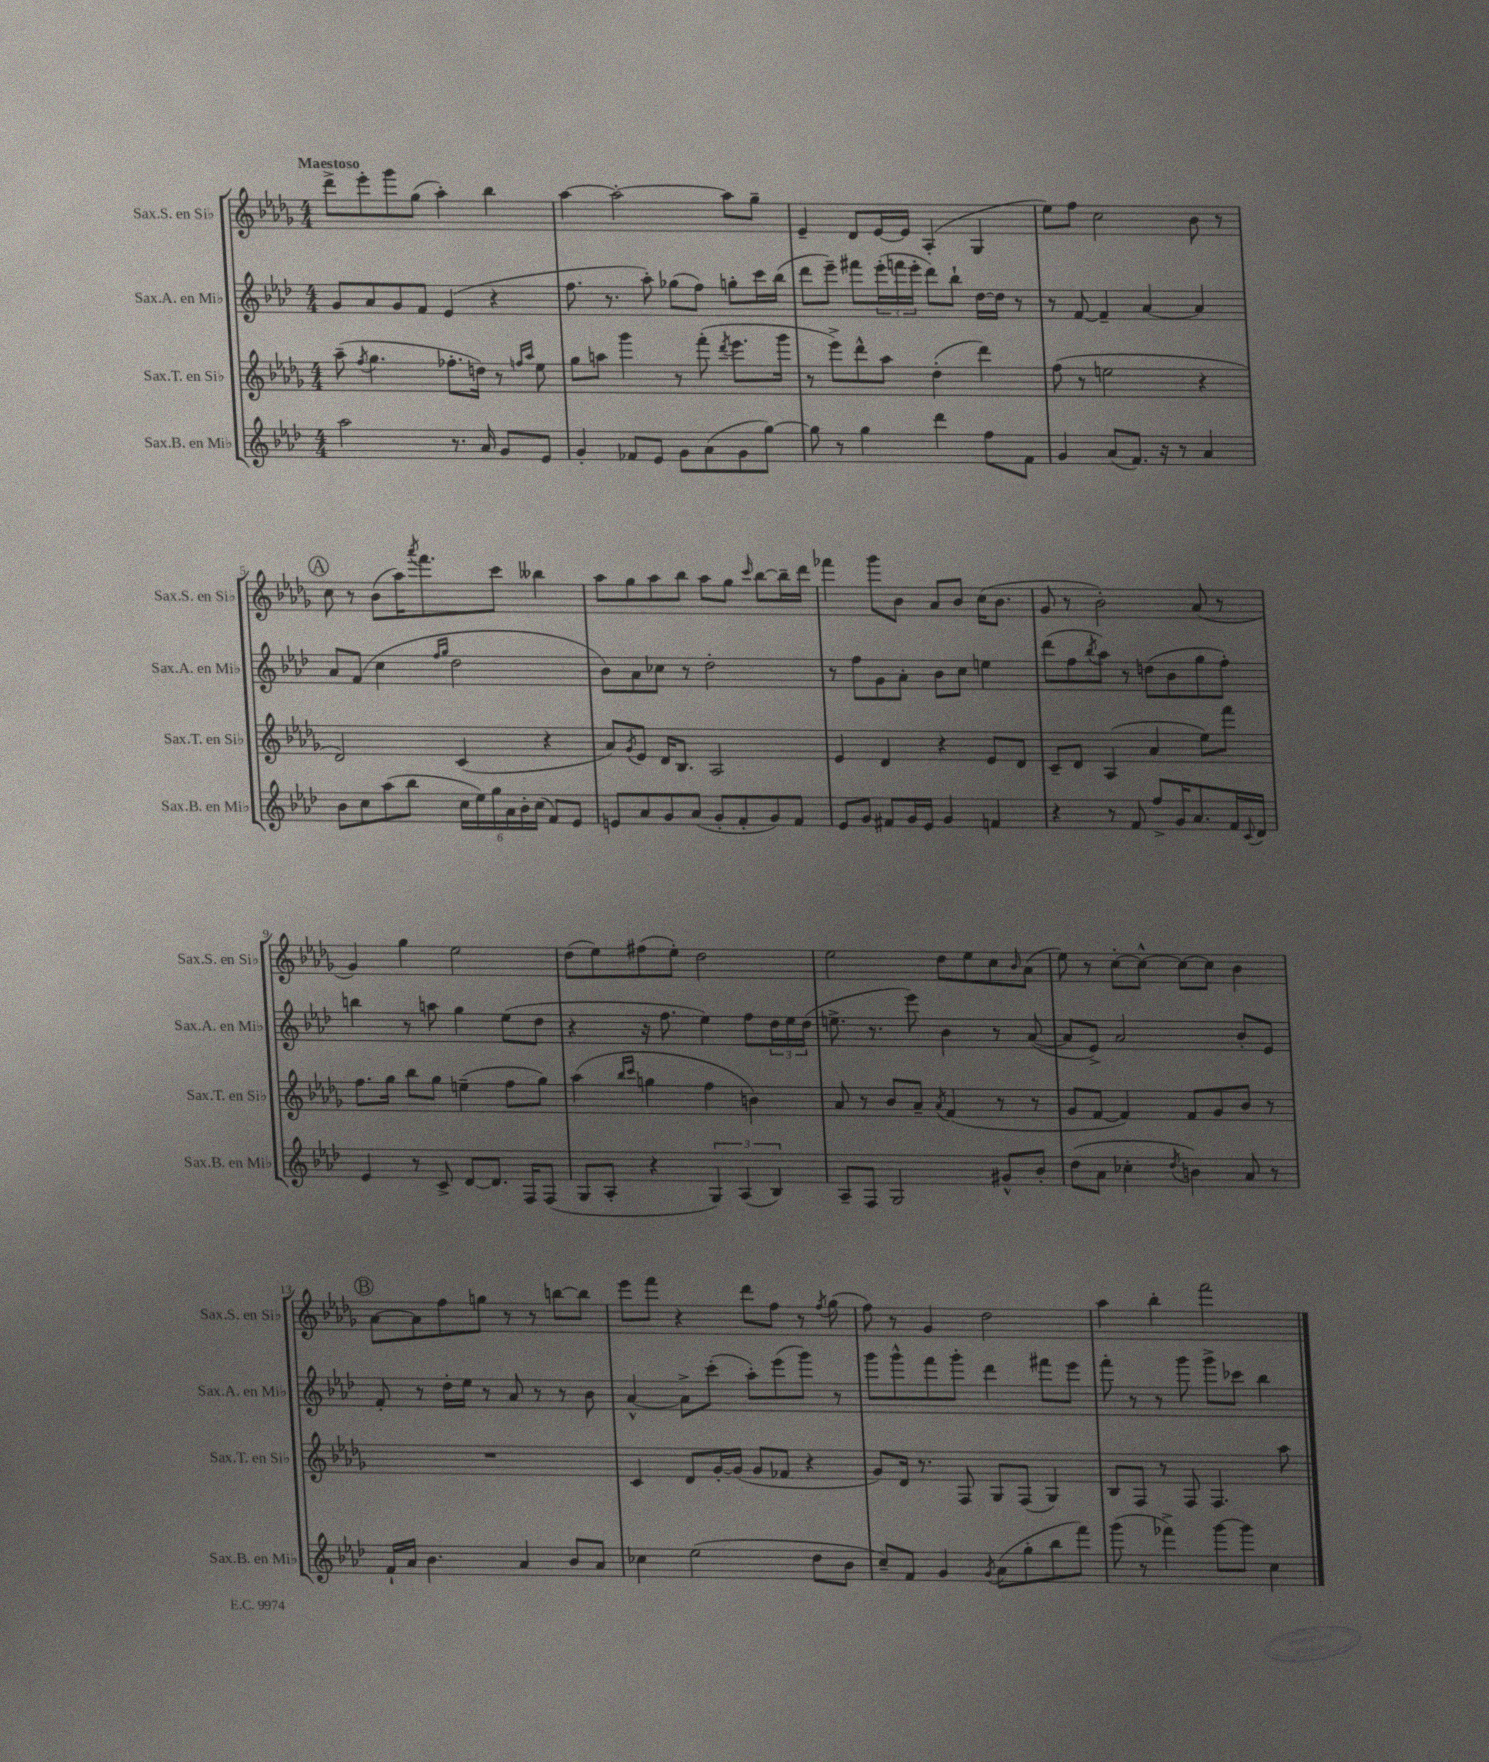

**kern	**kern	**kern	**kern
*part4	*part3	*part2	*part1
*staff4	*staff3	*staff2	*staff1
*I"Sax.B. en Mi♭	*I"Sax.T. en Si♭	*I"Sax.A. en Mi♭	*I"Sax.S. en Si♭
*I'Sax.B. en Mi♭	*I'Sax.T. en Si♭	*I'Sax.A. en Mi♭	*I'Sax.S. en Si♭
*clefG2	*clefG2	*clefG2	*clefG2
*k[b-e-a-d-]	*k[b-e-a-d-g-]	*k[b-e-a-d-]	*k[b-e-a-d-g-]
*M4/4	*M4/4	*M4/4	*M4/4
=1	=1	=1	=1
!	!	!	!LO:TX:a:B:t=Maestoso
2aa-\	(8aa-~\	8g/L	8ddd-^\L
.	8qff/	.	.
.	4.gg-\	8a-/	8eee-'\
.	.	8g/	8ggg-\
.	.	8f/J	(8gg-\J
8.r	8.ff-X'\L	(4e-/	4aa-'\)
16a-/	16ddn\Jk)	.	.
8g/L	8r	4r	4bb-\
.	16qqffn/LL	.	.
.	16qqaa-/JJ	.	.
8e-/J	8ee-\	.	.
=2	=2	=2	=2
4g'/	8gg-\L	8.ff\	[4aa-\
.	8aan\J	.	.
.	.	8.r	.
8f-X/L	4ggg-\	.	2aa-'\_
8e-/J	.	8aa-'\)	.
8g\L	8r	(8gg-X\L	.
(8a-\	(8fff'\	8ff\J)	.
.	8qddd-/	.	.
8g\	8.eee-\L	8ggn'\L	8aa-\L]
[8gg\J)	.	16ccc\L	8gg-~\J
.	16ggg-\Jk	(16bb-\JJ	.
=3	=3	=3	=3
8gg\]	8r	8ddd-\L	4e-~/
8r	8eee-^\L)	8eee-~\J)	.
4gg\	8ddd-^^\	8fff#X\L	8d-/L
.	8aa-\J	(24eee-'\L	[16e-/L
.	.	24fffn\	.
.	.	.	16e-/JJ]
.	.	24eee-'\JJ	.
4ddd-\	(4dd-'\	8ddd-\L)	(4A-'/
.	.	8bb-`\J	.
8ff\L	4ddd-\)	[16dd-\LL	4G-/
.	.	16dd-\JJ]	.
8f\J	.	8r	.
=4	=4	=4	=4
4g/	(8ff\	8r	8ee-\L)
.	8r	[8f/	8ff\J
(8a-/L	2een\	4f~/]	2cc\
8.f/J)	.	.	.
.	.	[4a-/	.
16r	.	.	.
8r	.	.	.
4a-/	4r	4a-/]	8b-\
.	.	.	8r
!!LO:LB:g=z
!!LO:REH:place=s1:t=A
=5	=5	=5	=5
8b-\L	2d-/)	8a-/L	8cc\
8cc\	.	(8f/J	8r
(8aa-\	.	4cc\	(8b-\L
8bb-\J	.	.	16aa-\K)
.	.	.	8qaaa-/
.	.	.	8.fff\
.	.	16qqff/LL	.
.	.	16qqgg/JJ	.
24cc\LL	(4c/	2dd-\	.
24ee-\)	.	.	.
24gg\	.	.	.
24a-\	.	.	8ccc\J
24b-'\	.	.	.
(24cc\JJ	.	.	.
8f/L)	4r	.	4bb--X\
8e-/J	.	.	.
=6	=6	=6	=6
8en/L	8a-/L)	8b-\L)	8aa-\L
.	8qg-/	.	.
8a-/	8e-/J	8a-\	8gg-\
8g/	16d-/KL	8cc-X\J	8aa-\
.	8.B-/J	.	.
(8a-/J	.	8r	8bb-\J
8g'/L	2A-/	2dd-'\	8aa-\L
8f'/	.	.	8gg-\J
.	.	.	16qqccc/
8g/)	.	.	[8bb-\L
8f/J	.	.	16bb-~\L]
.	.	.	16ddd-\JJ
=7	=7	=7	=7
8e-/L	4e-/	8r	4fff-X\
8g/J	.	8ff\L	.
8f#X/L	4d-/	8g\	8ggg-\L
16g/L	.	8a-'\J	8b-\J
16e-/JJ	.	.	.
4g/	4r	8b-\L	8a-/L
.	.	8cc\J	8b-/J
4fn/	8e-/L	4een\	(16cc\KL
.	.	.	8.b-\J
.	8d-/J	.	.
=8	=8	=8	=8
4r	8c~/L	(8ddd-\L	8g-/
.	8d-/J	8ff\	8r
.	.	8qbb-/	.
8r	(4A-/	8aa-\J)	2b-'\)
8f/	.	8r	.
8ff^/L	4a-/	(8ddn\L	.
16g/K	.	8b-\	.
8.a-/	.	.	.
.	8ee-\L)	8gg\	(8a-/
16f/L	8fff\J	8ff'\J)	8r
8qqc/	.	.	.
16d-/JJ	.	.	.
!!LO:LB:g=z
=9	=9	=9	=9
4e-/	8.ff\L	4bbn\	4g-/)
.	16gg-\Jk	.	.
8r	8bb-\L	8r	4gg-\
8c^/	8gg-\J	8aan\	.
[8d-/L	(4een~\	4gg\	2ee-\
8.d-/J]	.	.	.
.	8ff\L	(8ee-\L	.
16F/KL	.	.	.
(8F/J	8gg-\J)	8dd-\J	.
=10	=10	=10	=10
8G/L	(4aa-\	4r	(8dd-\L
8A-'/J	.	.	8ee-\)
.	16qqbb-/LL	.	.
.	16qqccc/JJ	.	.
4r	4ggn\	16r	(8ff#X\
.	.	8.ff\	.
.	.	.	8ee-'\J)
6G/)	4ff\	4ee-\)	2dd-\
(6A-/	.	.	.
.	4bn\)	8ff\L	.
6B-/)	.	.	.
.	.	24dd-\L	.
.	.	24ee-\	.
.	.	(24dd-\JJ	.
=11	=11	=11	=11
8A-~/L	8a-/	8.een^\	2ee-\
8F/J	8r	.	.
.	.	8.r	.
2G/	8b-/L	.	.
.	8a-~/J	8eee-\)	.
.	8qa-/	.	.
.	(4f/	4b-\	8dd-\L
.	.	.	8ee-\
8g#X^^/L	8r	8r	8cc\
.	.	.	16qqb-/
8b-'/J	8r	([8a-/	(8a-\J
=12	=12	=12	=12
(8dd-\L	8g-/L	8a-/L]	8ee-\)
8a-\J	[8f/J	8e-^/J)	8r
4cc-X'\	4f/])	2a-/	[8cc'\L
.	.	.	8cc^^\J_
8qdd-/	.	.	.
4bn\)	8f/L	.	8cc\L_
.	8g-/	.	8cc\J]
8a-/	8b-/J	8b-'/L	4b-\
8r	8r	8e-/J	.
!!LO:LB:g=z
!!LO:REH:place=s1:t=B
=13	=13	=13	=13
16f`/LL	1r	8f'/	[8a-\L
16a-/JJ	.	.	.
4.b-\	.	8r	8a-\]
.	.	16dd-'\LL	8ff\
.	.	16ee-\JJ	.
.	.	8r	8ggn\J
4a-/	.	8a-/	8r
.	.	8r	8r
8b-/L	.	8r	[8bbn\L
8a-/J	.	8b-\	8bb\J]
=14	=14	=14	=14
4cc-X\	4c/	[4a-^^/	8eee-\L
.	.	.	8fff\J
(2ee-\	8d-/L	8a-^\L]	4r
.	[16g-'/L	(8ccc'\J	.
.	(16g-/JJ]	.	.
.	8g-/L	8aa-'\L)	8ddd-\L
.	8f-X/J	(8eee-\	8ff\J
8dd-\L	4r	8ggg\J)	8r
.	.	.	8qff/
8b-\J	.	8r	(8gg-\
=15	=15	=15	=15
8cc~/L)	8g-/L)	8ggg\L	8ff\)
8f/J	16d-/Jk	8ggg^^\	8r
.	8.r	.	.
4g/	.	8fff\	4g-/
.	8F/	8ggg'\J	.
8qg/	.	.	.
(8a-\L	8G-/L	4ddd-\	2dd-\
8gg'\	(8F/J	.	.
8bb-\	4G-/)	8fff#X\L	.
8fff\J)	.	8eee-\J	.
=16	=16	=16	=16
(8ggg\	8B-/L	8fff'\	4aa-\
8r	8F/J	8r	.
4fff-X^\)	8r	8r	4bb-'\
.	8F/	8ggg\	.
[8ggg\L	4.F/	8ggg^\L	2fff\
8ggg\J]	.	8ccc-X\J	.
4cc\	.	4bb-\	.
.	8aa-\	.	.
==	==	==	==
*-	*-	*-	*-
